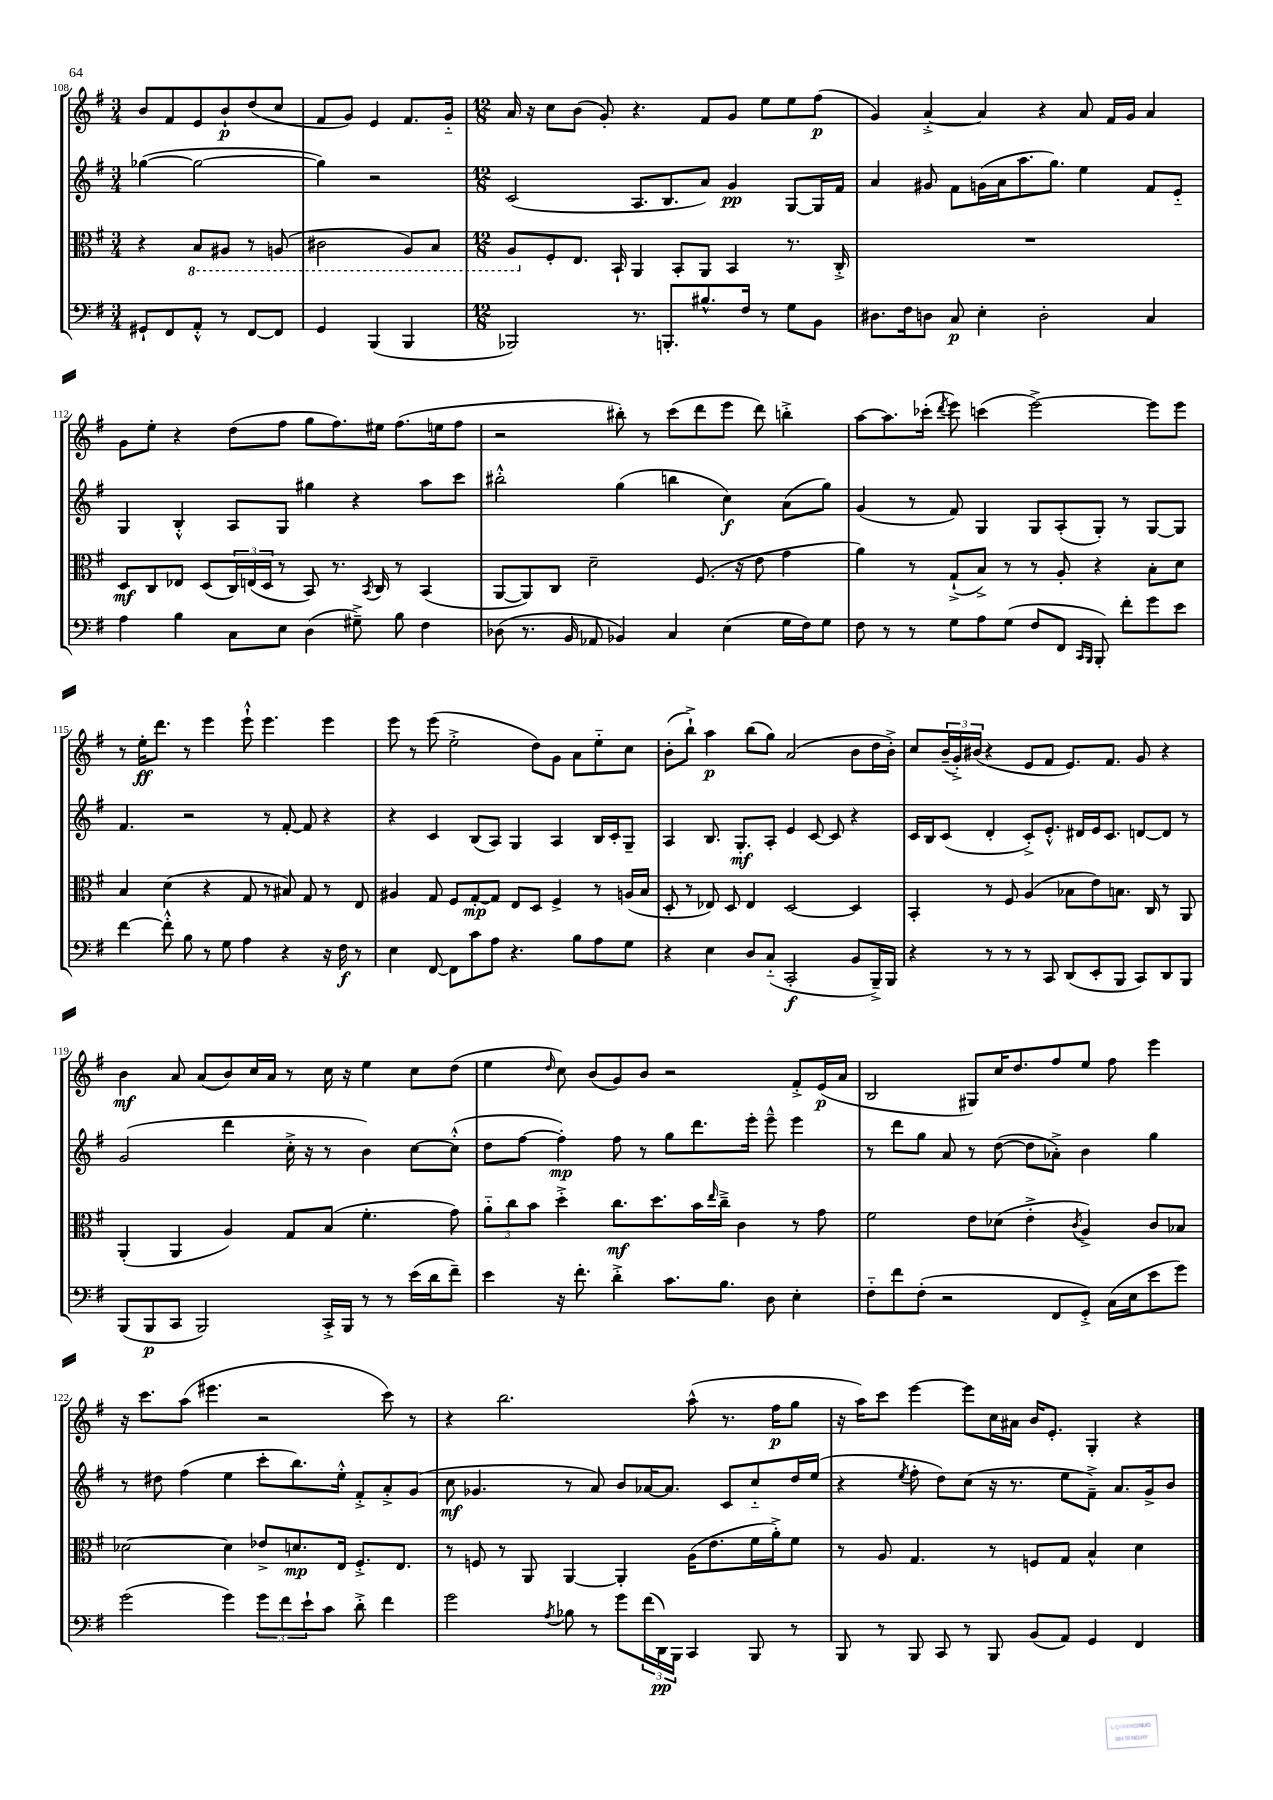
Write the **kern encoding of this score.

**kern	**dynam	**kern	**dynam	**kern	**dynam	**kern	**dynam
*part4	*part4	*part3	*part3	*part2	*part2	*part1	*part1
*staff4	*staff4	*staff3	*staff3	*staff2	*staff2	*staff1	*staff1
*clefF4	*	*clefC3	*	*clefG2	*	*clefG2	*
*k[f#]	*	*k[f#]	*	*k[f#]	*	*k[f#]	*
*M3/4	*	*M3/4	*	*M3/4	*	*M3/4	*
=108	=108	=108	=108	=108	=108	=108	=108
8GG#X`/L	.	4r	.	([4gg-X\	.	8b/L	.
8FF#/	.	.	.	.	.	8f#/	.
*	*	*8ba	*	*	*	*	*
8AA'^^/J	.	8BB/L	.	2gg-\_	.	8e/	.
8r	.	8AA#X/J	.	.	.	8b`/	p
[8FF#/L	.	8r	.	.	.	(8dd/	.
8FF#/J]	.	(8AAn/	.	.	.	8cc/J	.
=109	=109	=109	=109	=109	=109	=109	=109
4GG/	.	2C#X\	.	4gg-\])	.	8f#/L	.
.	.	.	.	.	.	8g/J)	.
(4BBB/	.	.	.	2r	.	4e/	.
4BBB/	.	8AA/L)	.	.	.	8.f#/L	.
.	.	8BB/J	.	.	.	.	.
.	.	.	.	.	.	16g/Jk	.
=110	=110	=110	=110	=110	=110	=110	=110
*M12/8	*	*M12/8	*	*M12/8	*	*M12/8	*
2BBB-X/)	.	8AA/L	.	(2c/	.	16a/	.
.	.	.	.	.	.	16r	.
*	*	*X8ba	*	*	*	*	*
.	.	8F#'/	.	.	.	8cc\L	.
.	.	8.E/J	.	.	.	(8b\J	.
.	.	.	.	.	.	8g'/)	.
.	.	16BB`/	.	.	.	.	.
8.r	.	4AA/	.	8.A/L	.	4.r	.
8.BBBn'/L	.	.	.	8.B/	.	.	.
.	.	8BB'/L	.	.	.	.	.
8.B#X^^/	.	8AA/J	.	8a/J)	.	8f#/L	.
.	.	4BB/	.	4g/	pp	8g/J	.
16F#/Jk	.	.	.	.	.	.	.
8r	.	.	.	.	.	8ee\L	.
8G\L	.	8.r	.	[8G/L	.	8ee\	.
8BB\J	.	.	.	16G/L]	.	(8ff#\J	p
.	.	16C'^/	.	16f#/JJ	.	.	.
=111	=111	=111	=111	=111	=111	=111	=111
8.D#X\L	.	1.r	.	4a/	.	4g/)	.
16F#\k	.	.	.	.	.	.	.
8Dn\J	.	.	.	8g#X/	.	[4a'^/	.
8C/	p	.	.	8f#\L	.	.	.
4E'\	.	.	.	(16gn\L	.	4a/]	.
.	.	.	.	16a\J	.	.	.
.	.	.	.	8.aa\	.	.	.
2D'\	.	.	.	.	.	4r	.
.	.	.	.	8.gg\J)	.	.	.
.	.	.	.	4ee\	.	8a/	.
.	.	.	.	.	.	16f#/LL	.
.	.	.	.	.	.	16g/JJ	.
4C/	.	.	.	8f#/L	.	4a/	.
.	.	.	.	8e/J	.	.	.
!!LO:LB:g=z
=112	=112	=112	=112	=112	=112	=112	=112
4A\	.	8D/L	mf	4G/	.	8g\L	.
.	.	8C/	.	.	.	8ee'\J	.
4B\	.	8E-X/J	.	4B'^^/	.	4r	.
.	.	(8D/L	.	.	.	.	.
8C\L	.	24C/L)	.	8A/L	.	(8dd\L	.
.	.	(24En/	.	.	.	.	.
.	.	24D/JJ	.	.	.	.	.
8E\J	.	8r	.	8G/J	.	8ff#\J	.
(4D\	.	8BB/)	.	4gg#X\	.	8gg\L	.
.	.	8.r	.	.	.	8.ff#\)	.
8G#X~^\)	.	.	.	4r	.	.	.
.	.	8qBB/	.	.	.	.	.
.	.	16C/	.	.	.	16ee#X\Jk	.
8B\	.	8r	.	.	.	(8.ff#\L	.
4F#\	.	(4BB/	.	8aa\L	.	.	.
.	.	.	.	.	.	16een\k	.
.	.	.	.	8ccc\J	.	8ff#\J	.
=113	=113	=113	=113	=113	=113	=113	=113
(8D-X\	.	[8AA/L	.	2bb#X'^^\	.	2r	.
8.r	.	8AA/])	.	.	.	.	.
.	.	8C/J	.	.	.	.	.
16BB/	.	.	.	.	.	.	.
8AA-X/	.	2d~\	.	.	.	.	.
4BB-X/)	.	.	.	(4gg\	.	8bb#X'\)	.
.	.	.	.	.	.	8r	.
4C/	.	.	.	4bbn\	.	(8ccc\L	.
.	.	(8.F#/	.	.	.	8ddd\	.
(4E\	.	.	.	4cc\)	f	8eee\J	.
.	.	16r	.	.	.	.	.
.	.	8e\	.	.	.	8ddd\)	.
16G\LL	.	4g\	.	(8a\L	.	4bbn'^\	.
16F#\J)	.	.	.	.	.	.	.
8G\J	.	.	.	8gg\J)	.	.	.
=114	=114	=114	=114	=114	=114	=114	=114
8F#\	.	4a\)	.	(4g/	.	[8aa\L	.
8r	.	.	.	.	.	8.aa\]	.
8r	.	8r	.	8r	.	.	.
.	.	.	.	.	.	(16ccc-X'\Jk	.
.	.	.	.	.	.	8qddd/	.
8G\L	.	(8G`^/L	.	8f#/)	.	8eee\)	.
8A\	.	8B^/J)	.	4G/	.	(4cccn\	.
(8G\J	.	8r	.	.	.	.	.
8F#/L	.	8r	.	8G/L	.	[2eee^\)	.
8FF#/J	.	8A'/	.	(8A'/	.	.	.
16qqCC/LL	.	.	.	.	.	.	.
16qqBBB/JJ	.	.	.	.	.	.	.
8BBB'/)	.	4r	.	8G'/J)	.	.	.
8f#'\L	.	.	.	8r	.	.	.
8g\	.	8B'\L	.	[8G/L	.	8eee\L]	.
8e\J	.	8d\J	.	8G/J]	.	8eee\J	.
!!LO:LB:g=z
=115	=115	=115	=115	=115	=115	=115	=115
[4f#\	.	4B/	.	4.f#/	.	8r	.
.	.	.	.	.	.	16ee'\KL	ff
.	.	.	.	.	.	8.ddd\J	.
8f#'^^\]	.	(4d\	.	.	.	.	.
8B\	.	.	.	2r	.	8r	.
8r	.	4r	.	.	.	4eee\	.
8G\	.	.	.	.	.	.	.
4A\	.	8G/	.	.	.	8eee`^^\	.
.	.	8r	.	8r	.	4.eee\	.
4r	.	8B#X/)	.	[8f#'/	.	.	.
.	.	8G/	.	8f#/]	.	.	.
16r	.	8r	.	4r	.	4eee\	.
16F#\	f	.	.	.	.	.	.
8r	.	8E/	.	.	.	.	.
=116	=116	=116	=116	=116	=116	=116	=116
4E\	.	4A#X/	.	4r	.	8eee\	.
.	.	.	.	.	.	8r	.
[8FF#/	.	8G/	.	4c/	.	(8eee\	.
8FF#\L]	.	8F#/L	.	.	.	2ee'^\	.
8c\	.	[8G'/	mp	(8B/L	.	.	.
8A\J	.	8G/J]	.	8A/J)	.	.	.
4.r	.	8E/L	.	4G/	.	.	.
.	.	8D/J	.	.	.	8dd\L)	.
.	.	4F#^/	.	4A/	.	8g\J	.
8B\L	.	.	.	.	.	8a\L	.
8A\	.	8r	.	16B/LL	.	8ee\	.
.	.	.	.	16c'/J	.	.	.
8G\J	.	(16An/LL	.	8G~/J	.	8cc\J	.
.	.	16B/JJ	.	.	.	.	.
=117	=117	=117	=117	=117	=117	=117	=117
4r	.	8D'/	.	4A/	.	(8b'\L	.
.	.	8r	.	.	.	8bb`^\J)	.
4E\	.	8E-X/)	.	8.B/	.	4aa\	p
.	.	8D/	.	.	.	.	.
.	.	.	.	8.G'/L	mf	.	.
8D/L	.	4E-/	.	.	.	(8bb\L	.
(8C/J	.	.	.	8A'/J	.	8gg\J)	.
2CC'/	f	[2D/	.	4e/	.	(2a/	.
.	.	.	.	[8c/	.	.	.
.	.	.	.	8c/]	.	.	.
8BB/L	.	4D/]	.	4r	.	8b\L	.
16BBB~^/L)	.	.	.	.	.	16dd\L	.
16BBB/JJ	.	.	.	.	.	16b'^\JJ)	.
=118	=118	=118	=118	=118	=118	=118	=118
4r	.	4BB'/	.	16c/LL	.	8cc/L	.
.	.	.	.	16B/J	.	.	.
.	.	.	.	(8c/J	.	(24b~/L	.
.	.	.	.	.	.	24g'^/)	.
.	.	.	.	.	.	(24b#X/JJ	.
8r	.	8r	.	4d'/	.	4r	.
8r	.	8F#/	.	.	.	.	.
8r	.	(4A/	.	8c'^/L)	.	8e/L	.
8CC/	.	.	.	8.e'^^/J	.	8f#/J	.
(8DD/L	.	8B-X\L	.	.	.	8.e/L)	.
.	.	.	.	16d#X/LL	.	.	.
8EE'/	.	8e\)	.	16e/J	.	.	.
.	.	.	.	8.c/J	.	8.f#/J	.
8BBB/J	.	8.Bn\J	.	.	.	.	.
8CC/L)	.	.	.	[8dn/L	.	8g/	.
.	.	16C/	.	.	.	.	.
8DD/	.	8r	.	8d/J]	.	4r	.
8BBB/J	.	8AA/	.	8r	.	.	.
!!LO:LB:g=z
=119	=119	=119	=119	=119	=119	=119	=119
(8BBB/L	.	(4AA'/	.	(2g/	.	4b\	mf
8BBB/	p	.	.	.	.	.	.
8CC/J	.	4AA/	.	.	.	8a/	.
2BBB/)	.	.	.	.	.	(8a/L	.
.	.	4A/)	.	4ddd\	.	8b/)	.
.	.	.	.	.	.	16cc/L	.
.	.	.	.	.	.	16a/JJ	.
.	.	8G/L	.	16cc'^\	.	8r	.
.	.	.	.	16r	.	.	.
16CC'^/LL	.	(8B/J	.	8r	.	16cc\	.
16BBB/JJ	.	.	.	.	.	16r	.
8r	.	4.f#'\	.	4b\)	.	4ee\	.
8r	.	.	.	.	.	.	.
(16e\LL	.	.	.	[8cc\L	.	8cc\L	.
16d\J	.	.	.	.	.	.	.
8f#~\J)	.	8g\)	.	(8cc'^^\J]	.	(8dd\J	.
=120	=120	=120	=120	=120	=120	=120	=120
4e\	.	12a\L	.	8dd\L	.	4ee\	.
.	.	12cc\	.	.	.	.	.
.	.	.	.	[8ff#\J	.	.	.
.	.	12b\J	.	.	.	.	.
.	.	.	.	.	.	16qqdd/	.
16r	.	4dd'^\	.	4ff#'\])	mp	8cc\)	.
8.f#'\	.	.	.	.	.	.	.
.	.	.	.	.	.	(8b/L	.
4d'^\	.	8.cc\L	mf	8ff#\	.	8g/)	.
.	.	.	.	8r	.	8b/J	.
.	.	8.dd\	.	.	.	.	.
8.c\L	.	.	.	8gg\L	.	2r	.
.	.	16b\L	.	8.ddd\	.	.	.
.	.	16qqee/	.	.	.	.	.
8.B\J	.	16cc~^\JJ	.	.	.	.	.
.	.	4c\	.	.	.	.	.
.	.	.	.	16eee'\Jk	.	.	.
8D\	.	.	.	8eee~^^\	.	.	.
4E'\	.	8r	.	4eee\	.	8f#'^/L	.
.	.	8g\	.	.	.	(16e/L	p
.	.	.	.	.	.	16a/JJ	.
=121	=121	=121	=121	=121	=121	=121	=121
8F#\L	.	2f#\	.	8r	.	2B/	.
8f#\	.	.	.	8ddd\L	.	.	.
(8F#'\J	.	.	.	8gg\J	.	.	.
2r	.	.	.	8a/	.	.	.
.	.	8e\L	.	8r	.	8G#X/L)	.
.	.	(8d-X\J	.	([8dd\	.	16cc/K	.
.	.	.	.	.	.	8.dd/	.
.	.	4e'^\	.	8dd\L]	.	.	.
8FF#/L	.	.	.	8a-X'^\J)	.	8ff#/	.
.	.	8qc/	.	.	.	.	.
8GG'^/J)	.	4A^/)	.	4b\	.	8ee/J	.
(16C\LL	.	.	.	.	.	8ff#\	.
16E\J	.	.	.	.	.	.	.
8e\	.	8c/L	.	4gg\	.	4eee\	.
8g\J)	.	8B-X/J	.	.	.	.	.
!!LO:LB:g=z
=122	=122	=122	=122	=122	=122	=122	=122
(2g\	.	[2d-X\	.	8r	.	16r	.
.	.	.	.	.	.	8.ccc\L	.
.	.	.	.	8dd#X\	.	.	.
.	.	.	.	(4ff#\	.	(8aa\J	.
.	.	.	.	.	.	4.eee#X\	.
4g\)	.	4d-\]	.	4ee\	.	.	.
12g\L	.	8e-X^/L	.	8ccc'\L	.	2r	.
12f#\	.	.	.	.	.	.	.
.	.	8.dn/	mp	8.bb\)	.	.	.
12e`\	.	.	.	.	.	.	.
8c\J	.	.	.	.	.	.	.
.	.	16E/Jk	.	16ee'^^\Jk	.	.	.
8d'^\	.	8.F#'^/L	.	8f#'^/L	.	.	.
4f#\	.	.	.	8a'^/	.	8ccc\)	.
.	.	8.E/J	.	.	.	.	.
.	.	.	.	(8g/J	.	8r	.
=123	=123	=123	=123	=123	=123	=123	=123
2g\	.	8r	.	8cc\	mf	4r	.
.	.	8Fn/	.	4.g-X/	.	.	.
.	.	8r	.	.	.	2.bb\	.
.	.	8AA/	.	.	.	.	.
8qA/	.	.	.	.	.	.	.
8B-X\	.	[4AA/	.	8r	.	.	.
8r	.	.	.	8a/)	.	.	.
8g\L	.	4AA'/]	.	8b/L	.	.	.
(24f#\L	.	.	.	[16a-X/K	.	.	.
24DD\)	pp	.	.	.	.	.	.
.	.	.	.	8.a-/J]	.	.	.
24BBB\JJ	.	.	.	.	.	.	.
4CC/	.	(16A\KL	.	.	.	(8aa^^\	.
.	.	8.e\	.	.	.	.	.
.	.	.	.	8c/L	.	8.r	.
8BBB/	.	16f#\L	.	8cc/	.	.	.
.	.	16a'^\J)	.	.	.	16ff#\KL	p
8r	.	8f#\J	.	16dd/L	.	8gg\J	.
.	.	.	.	(16ee/JJ	.	.	.
=124	=124	=124	=124	=124	=124	=124	=124
8BBB/	.	8r	.	4r	.	16r	.
.	.	.	.	.	.	16aa\KL)	.
8r	.	8A/	.	.	.	8ccc\J	.
.	.	.	.	8qee/	.	.	.
8BBB/	.	4.G/	.	8ff#'\	.	[4eee\	.
8CC/	.	.	.	8dd\L)	.	.	.
8r	.	.	.	(8cc\J	.	8eee\L]	.
8BBB/	.	8r	.	16r	.	16cc\L	.
.	.	.	.	8.r	.	16a#X\JJ	.
(8BB/L	.	8Fn/L	.	.	.	16b/KL	.
.	.	.	.	.	.	8.e'/J	.
8AA/J)	.	8G/J	.	8ee\L	.	.	.
4GG/	.	4B^^/	.	8f#~^\J)	.	4G'/	.
.	.	.	.	8.a/L	.	.	.
4FF#/	.	4d\	.	.	.	4r	.
.	.	.	.	16g^/k	.	.	.
.	.	.	.	8b/J	.	.	.
==	==	==	==	==	==	==	==
*-	*-	*-	*-	*-	*-	*-	*-
